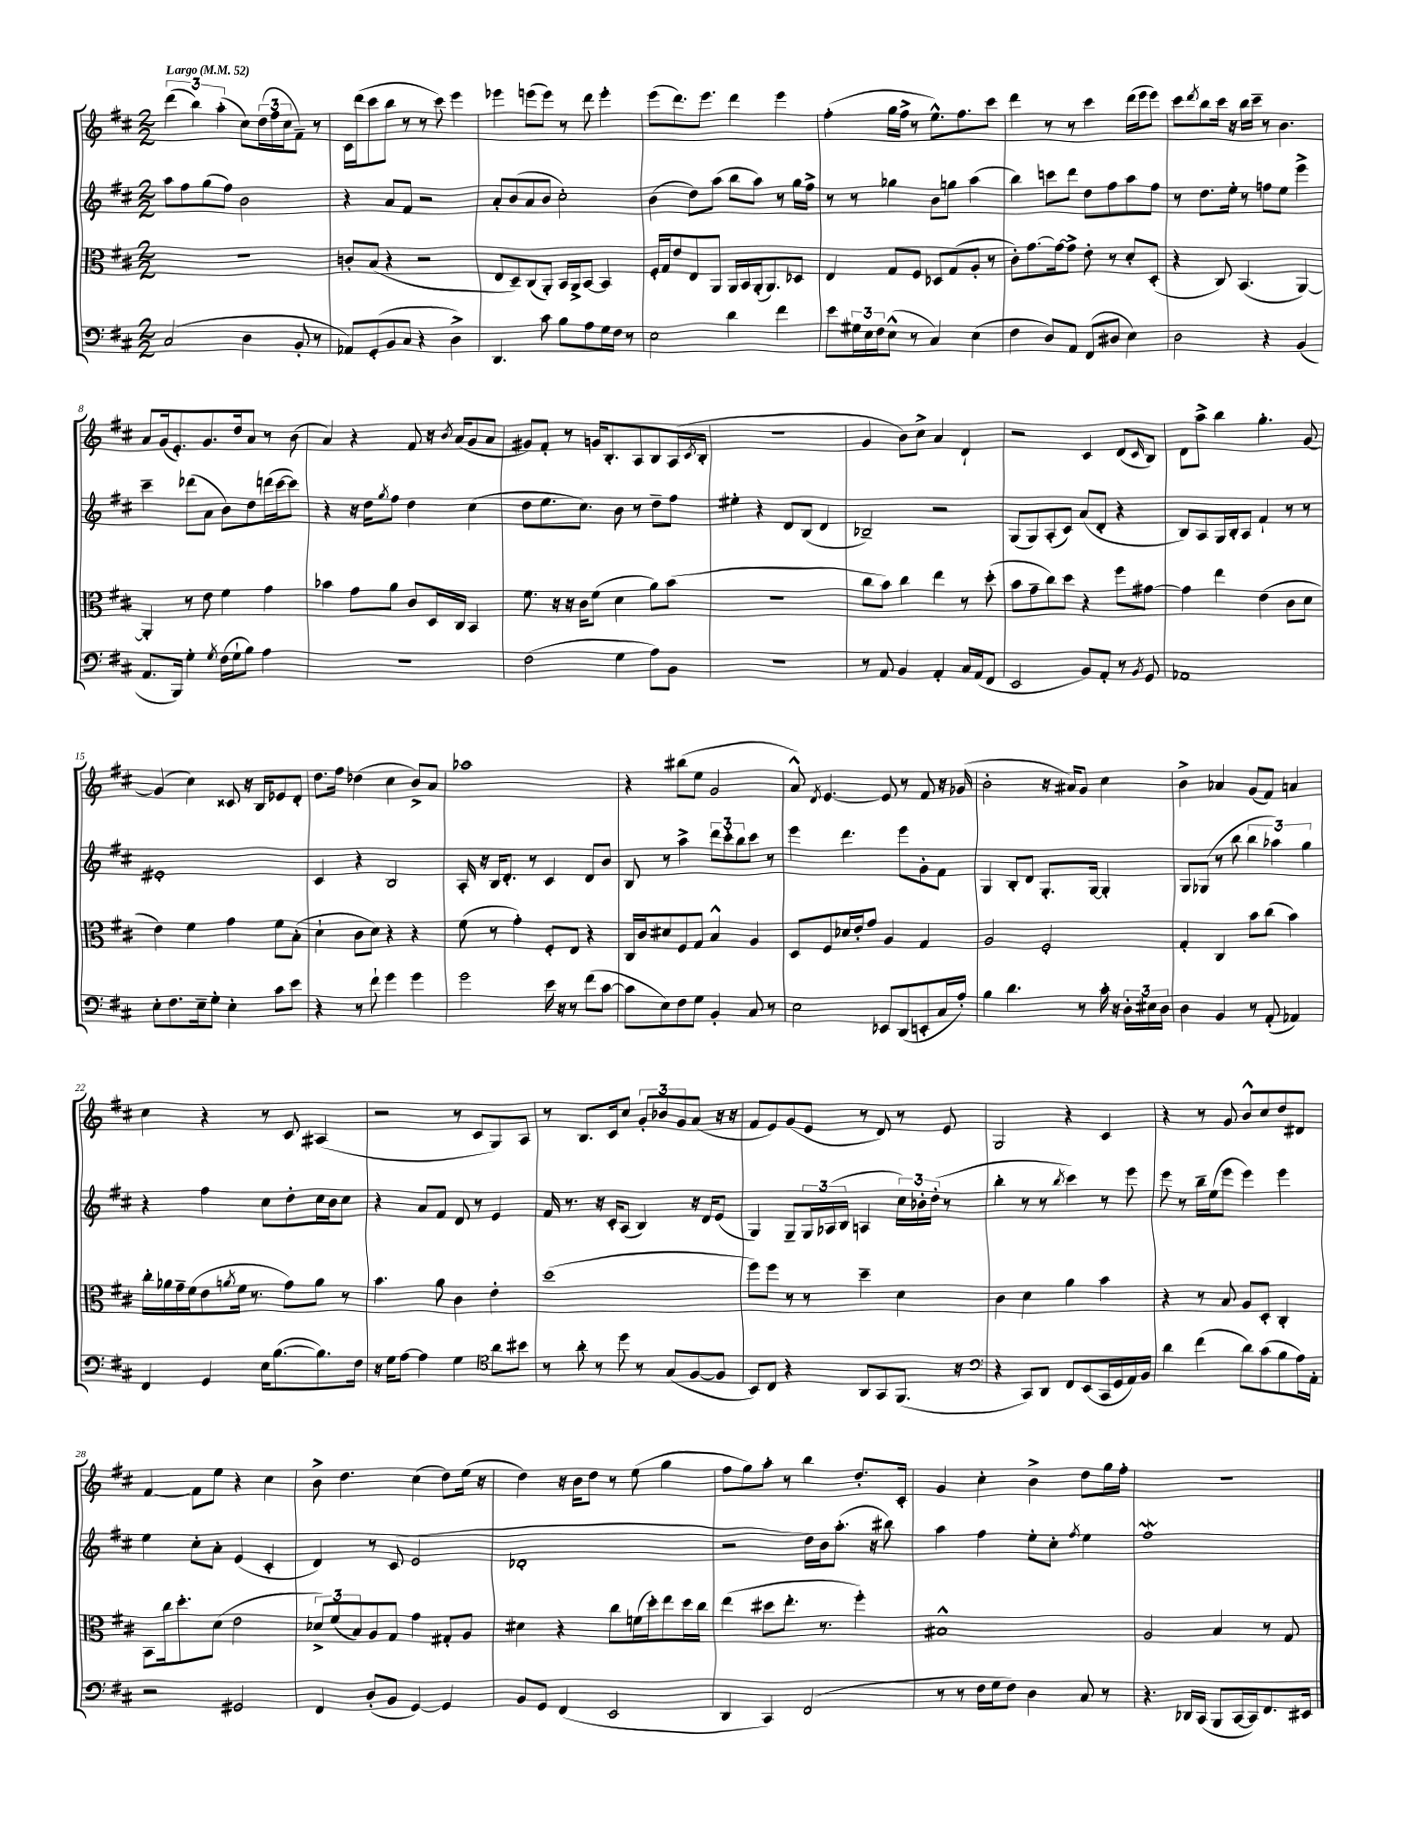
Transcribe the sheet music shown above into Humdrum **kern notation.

**kern	**kern	**kern	**kern
*part4	*part3	*part2	*part1
*staff4	*staff3	*staff2	*staff1
*clefF4	*clefC3	*clefG2	*clefG2
*k[f#c#]	*k[f#c#]	*k[f#c#]	*k[f#c#]
*M2/2	*M2/2	*M2/2	*M2/2
*MM52	*MM52	*MM52	*MM52
=1	=1	=1	=1
!	!	!	!LO:TX:a:B:t=Largo
(2C#/	1r	8aa\L	(6ddd\
.	.	8ff#\	.
.	.	.	6bb\)
.	.	(8gg\	.
.	.	.	(6aa'\
.	.	8ff#\J)	.
4D\	.	2b\	8cc#\L)
.	.	.	(24dd\L
.	.	.	24ff#\
.	.	.	24cc#\J
8BB'/	.	.	8f#~\J)
8r	.	.	8r
=2	=2	=2	=2
8AA-X/L)	8cn'/L	4r	16c#\LL
.	.	.	(16ddd\J
(8GG'/	(8B/J	.	8ccc#\
8BB/	4r	8a/L	8bb\J
8C#/J	.	8f#/J	8r
4r	2r	2r	8r
.	.	.	8ccc#\)
4D^\)	.	.	4eee\
=3	=3	=3	=3
4.DD/	8E/L	8a'/L	4eee-X\
.	8D~/)	(8b/	.
.	(8C#/	8a/	(8eeen\L
8c#\	8AA'/J)	8b/J	8eee\J)
8B\L	16BB/LL	2cc#'\)	8r
.	16AA^/J	.	.
8A\	[8BB/J	.	8ddd\
16G\L	4BB/]	.	4eee'\
16F#\JJ	.	.	.
8r	.	.	.
=4	=4	=4	=4
2E\	16F#'/LL	(4b\	(8eee\L
.	16G/J	.	.
.	8e/	.	8.ddd\)
.	8E/	8dd\L)	.
.	.	.	8.eee\J
.	8AA/J	(8aa\J	.
4d\	16AA/LL	8bb\L	4ddd\
.	16BB/	.	.
.	(16AA'/J	8aa\J)	.
.	8.AA/)	.	.
4f#\	.	8r	4eee\
.	8D-X/J	16gg\LL	.
.	.	16ff#^\JJ	.
=5	=5	=5	=5
8e\L	4E/	8r	(4ff#'\
24G#X\L	.	8r	.
24E\	.	.	.
24F#\J	.	.	.
(8E^^\J	8G/L	4gg-X\	16gg\LL
.	.	.	16ff#^\JJ
8r	8F#/J	.	8r
4C#/)	8D-X/L	8b\L	8.ee^^\L)
.	(8G/	8ggn\J	.
.	.	.	8.ff#\
(4E\	8A'/J	(4aa\	.
.	8r	.	8ccc#\J
=6	=6	=6	=6
4F#\	8c#'\L)	4bb\)	4ddd\
.	[8.g\	.	.
8D/L)	.	8cccn\L	8r
.	16g\k_	.	.
8AA/J	8g^\J]	8ddd\J	8r
(8FF#/L	8e'\	8dd\L	4ccc#\
8D#X/J	8r	8ff#\	.
4E\)	8d'/L	8aa\	(16ddd\LL
.	.	.	16eee\J
.	(8D'/J	8ff#\J	8eee\J)
=7	=7	=7	=7
2D\	4r	8r	8ccc#\L
.	.	.	8qddd/
.	.	8.dd\L	8bb\
.	8C#/)	.	16ccc#\Jk
.	.	16ee'\Jk	16r
.	(4.BB/	8r	16bb\LL
.	.	.	16ccc#~\JJ
4r	.	8ffn\L	8r
.	.	8ee\J	4.b\
(4BB/	[4AA/)	4eee^\	.
!!LO:LB:g=z
=8	=8	=8	=8
8.AA/L	4AA'/]	4ccc#~\	8a/L
.	.	.	(16g/k
16BBB/Jk)	.	.	8.e'/)
4G'\	8r	(8ddd-X\L	.
.	8e\	8a\J	8.g/
8qG/	.	.	.
(16F#\LL	4f#\	8b\L)	.
16G`\J	.	.	16dd/k
8B\J)	.	8dd\	8a/J
4A\	4g\	(16dddn\L	8r
.	.	[16ccc#\J	.
.	.	8ccc#\J])	(8b\
=9	=9	=9	=9
1r	4b-X\	4r	4a/)
.	8g\L	16r	4r
.	.	16dd\KL	.
.	.	8qgg/	.
.	8a\J	8ff#\J	.
.	8c#/L	4dd\	8f#/
.	16D/L	.	16r
.	.	.	8qb/
.	16C#/JJ	.	(16a/KL
.	4BB/	(4cc#\	8g/
.	.	.	8a/J
=10	=10	=10	=10
(2F#\	8.f#\	8dd\L	8g#X/L)
.	.	8.ee\	8f#'/J
.	16r	.	.
.	16r	.	8r
.	16c#\KL	8.cc#\J)	.
.	(8f#\J	.	16gn/KL
.	.	.	8.B'/
4G\	4d\	8b\	.
.	.	8r	8A/
8A\L)	8a\L)	8dd~\L	8B/
8BB\J	(8b\J	8ff#\J	(16A/L
.	.	.	8qc#/
.	.	.	16B'/JJ
=11	=11	=11	=11
1r	1r	4ee#X'\	1r
.	.	4r	.
.	.	8d/L	.
.	.	(8B/J	.
.	.	4d/	.
=12	=12	=12	=12
8r	8cc#\L	2B-X~/)	4g/
8AA/	8b\J)	.	.
4BB/	4cc#\	.	8b\L)
.	.	.	8cc#^\J
4AA'/	4ee\	2r	4a/
16C#/LL	8r	.	4d`/
(16AA/J	.	.	.
8FF#/J	(8dd'\	.	.
=13	=13	=13	=13
2EE/	8b\L	(8G/L	2r
.	8g~\	8G/)	.
.	8cc#\)	(8A'/	.
.	8dd\J	8c#/J)	.
8BB/L)	4r	(8a/L	4c#/
8AA'/J	.	8d'/J	.
8r	8ff#\L	4r	(8d/L
8qBB/	.	.	16qqc#/
8GG/	[8g#X\J	.	8B/J)
=14	=14	=14	=14
1AA-X	4g#\]	8B/L)	8d\L
.	.	8A/	8aa^\J
.	4ee\	16G/L	4bb\
.	.	16B'/J	.
.	.	8A/J	.
.	(4e\	4f#`/	4.gg'\
.	8c#\L	8r	.
.	8d\J	8r	[8g/
!!LO:LB:g=z
=15	=15	=15	=15
8E'\L	4e\)	1e#X'	(4g/]
8.F#\	.	.	.
.	4f#\	.	4cc#\)
16E~\k	.	.	.
8G'\J	.	.	.
4E'\	4g\	.	8c##X/
.	.	.	16r
.	.	.	16B/KL
8c#\L	8f#\L	.	8e-X/
8e\J	(8B'\J	.	8d'/J
=16	=16	=16	=16
4r	4d`\	4c#/	8.dd\L
.	.	.	16ff#\Jk
8r	8c#\L	4r	(4dd-X\
8f#`\	8d\J)	.	.
4g\	4r	2B/	4cc#\
4g\	4r	.	8b^/L)
.	.	.	8a/J
=17	=17	=17	=17
2g\	(8f#\	16A'/	1aa-X
.	.	16r	.
.	8r	16B/KL	.
.	.	8.d'/J	.
.	4g'\)	.	.
.	.	8r	.
16e\	8F#'/L	4c#/	.
16r	.	.	.
8r	8E/J	.	.
(8f#\L	4r	8d/L	.
[8c#\J	.	8b/J	.
=18	=18	=18	=18
8c#\L]	16C#/LL	8B/	4r
.	16c#/J	.	.
8E\)	8d#X/	8r	.
8F#\	8F#/	4aa^\	(8bb#X\L
8G\J	8G/J	.	8ee\J
4BB'/	4B^^/	12ddd\L	2g/
.	.	12ccc#'\	.
.	.	12bb\	.
8C#/	4A/	8ccc#\J	.
8r	.	8r	.
=19	=19	=19	=19
2E\	8D/L	4eee\	8a^^/)
.	.	.	8qd/
.	8F#/	.	[4.e/
.	16d-X/L	4.ddd\	.
.	16e'/J	.	.
.	8g/J	.	.
8EE-X/L	4A/	.	8e/]
(8DD/	.	8eee\L	8r
8EEn'/	4G/	8g'\	8f#/
16C#/L	.	8f#\J	16r
16A'/JJ)	.	.	(16g-X/
=20	=20	=20	=20
4B\	2A/	4G/	2b'\
4.d\	.	8B'/L	.
.	.	8d/J	.
.	2F#'/	8.G'/L	16r
.	.	.	16a#X/KL)
8r	.	.	8g/J
.	.	[16G/Jk	.
16c#'\	.	4G'/]	4cc#\
16r	.	.	.
24D'\LL	.	.	.
24E#X\	.	.	.
24D\JJ	.	.	.
=21	=21	=21	=21
4D\	4G'/	8G/L	4b^\
.	.	(8G-X/J	.
4BB/	4C#/	8r	4a-X/
.	.	8bb\	.
8r	8b\L	6bb\	(8g/L
(8AA'/	(8cc#\J	.	8f#/J)
.	.	6aa-X\)	.
4AA-X/)	4b\)	.	4an/
.	.	6gg\	.
!!LO:LB:g=z
=22	=22	=22	=22
4FF#/	16cc#'\LL	4r	4cc#\
.	16a-X\	.	.
.	16g~\	.	.
.	(16f#\J	.	.
4GG/	8e\	4ff#\	4r
.	8qan/	.	.
.	16f#\Jk	.	.
.	8.r	.	.
16E\KL	.	8cc#\L	8r
([8.B\	.	.	.
.	8g\L)	8dd'\	8c#/
8.B\])	8a\J	16cc#\L	(4A#X/
.	.	16b\J	.
.	8r	8cc#\J	.
16F#\Jk	.	.	.
=23	=23	=23	=23
16r	4.b\	4r	2r
16G\KL	.	.	.
[8A\J	.	.	.
4A\]	.	8a/L	.
.	8a\	8f#/J	.
4G\	4c#\	8d/	8r
.	.	8r	8c#/L
*clefC4	*	*	*
8a\L	4e'\	4e/	8G/)
8b#X\J	.	.	8A/J
=24	=24	=24	=24
8r	(1dd	16f#/	8r
.	.	8.r	.
8a'\	.	.	8.B/L
8r	.	16r	.
.	.	16c#'/KL	16c#/k
8dd\	.	(8A/J	8cc#/J
8r	.	4B/)	12g'/L
.	.	.	12b-X/
(8G/L	.	.	.
.	.	.	12g/
[8F#/	.	16r	(8a/J
.	.	16d/KL	.
8F#/J]	.	(8e/J	16r
.	.	.	16r
=25	=25	=25	=25
8BB/L)	8ff#\L)	4G/)	8f#/L
8C#/J	8ff#\J	.	8e/)
4r	8r	8G~/L	(8g/
.	8r	24G/L	8e/J
.	.	(24A-X/	.
.	.	24B/JJ	.
8AA/L	4dd~\	4An/	8r
8GG/	.	.	8d/)
(8.FF#/J	4d\	24cc#\LL)	8r
.	.	24b-X'\	.
.	.	(24dd'\JJ	.
.	.	8r	8e/
16r	.	.	.
=26	=26	=26	=26
*clefF4	*	*	*
4r	4c#\	4bb'\	2G/
8CC#/L)	4d\	8r	.
8DD/J	.	8r	.
.	.	8qbb/	.
8FF#/L	4a\	4ccc#\)	4r
(8EE/	.	.	.
16CC#/L	4b\	8r	4c#/
16GG/	.	.	.
16AA/)	.	8eee\	.
16BB/JJ	.	.	.
=27	=27	=27	=27
4d\	4r	8eee\	4r
.	.	8r	.
(4f#\	8r	16bb~\LL	8r
.	.	(16ee\J	.
.	8B/	8eee\J	8g/
8d\L)	8A/L	4eee\)	8b^^/L
(8c#\	8D'/J	.	8cc#/
8B\	4C#'/	4eee\	8dd/
16A\L)	.	.	8d#X/J
16AA'\JJ	.	.	.
!!LO:LB:g=z
=28	=28	=28	=28
2r	8BB\L	4ee\	[4f#/
.	16cc#\k	.	.
.	8.dd'\	.	.
.	.	8cc#'\L	8f#\L]
.	(8d\J	8a'\J	8ee\J
2GG#X/	2e\	(4e/	4r
.	.	4c#'/	4cc#\
=29	=29	=29	=29
4FF#/	12d-X^/L)	4d/)	8b^\
.	(12f#/	.	.
.	.	.	4.dd\
.	12B/)	.	.
(8D'/L	8A/	8r	.
8BB/J	8G/J	(8c#/	.
[4GG/)	4g\	2e/	(4cc#\
4GG/]	8G#X'/L	.	8dd\L)
.	8A/J	.	(16ee\Jk
.	.	.	16r
=30	=30	=30	=30
8BB/L	4d#X\	1d-X'	4dd\)
8GG/J	.	.	.
(4FF#/	4r	.	16r
.	.	.	16b\KL
.	.	.	8dd\J
2EE/	8cc#\L	.	8r
.	(16fn\L	.	(8ee\
.	16dd'\J)	.	.
.	8ee\	.	4gg\
.	16dd\L	.	.
.	16cc#\JJ	.	.
=31	=31	=31	=31
4DD/	(4ee\	2r	8ff#\L
.	.	.	8gg\)
4CC#/)	8dd#X\L	.	8aa'\J
.	8.ee'\J	.	8r
(2FF#/	.	16dd\LL)	4bb\
.	8.r	16b\J	.
.	.	(8.aa'\J	.
.	4ff#'\)	.	8.dd'/L
.	.	16r	.
.	.	8bb#X\)	.
.	.	.	16c#'/Jk
=32	=32	=32	=32
8r	1B#X^^	4aa\	4g/
8r	.	.	.
16F#\LL	.	4ff#\	4cc#'\
16G\J	.	.	.
8F#\J)	.	.	.
4D\	.	8ee'\L	4b^\
.	.	8cc#'\J	.
.	.	8qff#/	.
8C#/	.	4ee\	8dd\L
8r	.	.	16gg\L
.	.	.	16ff#'\JJ
=33	=33	=33	=33
4.r	2A/	1ff#W	1r
16DD-X/LL	.	.	.
(16CC#/JJ	.	.	.
8BBB/L	4B/	.	.
[16CC#/L	.	.	.
16CC#/J])	.	.	.
8.FF#/	8r	.	.
.	8G/	.	.
16EE#X/Jk	.	.	.
==	==	==	==
*-	*-	*-	*-
